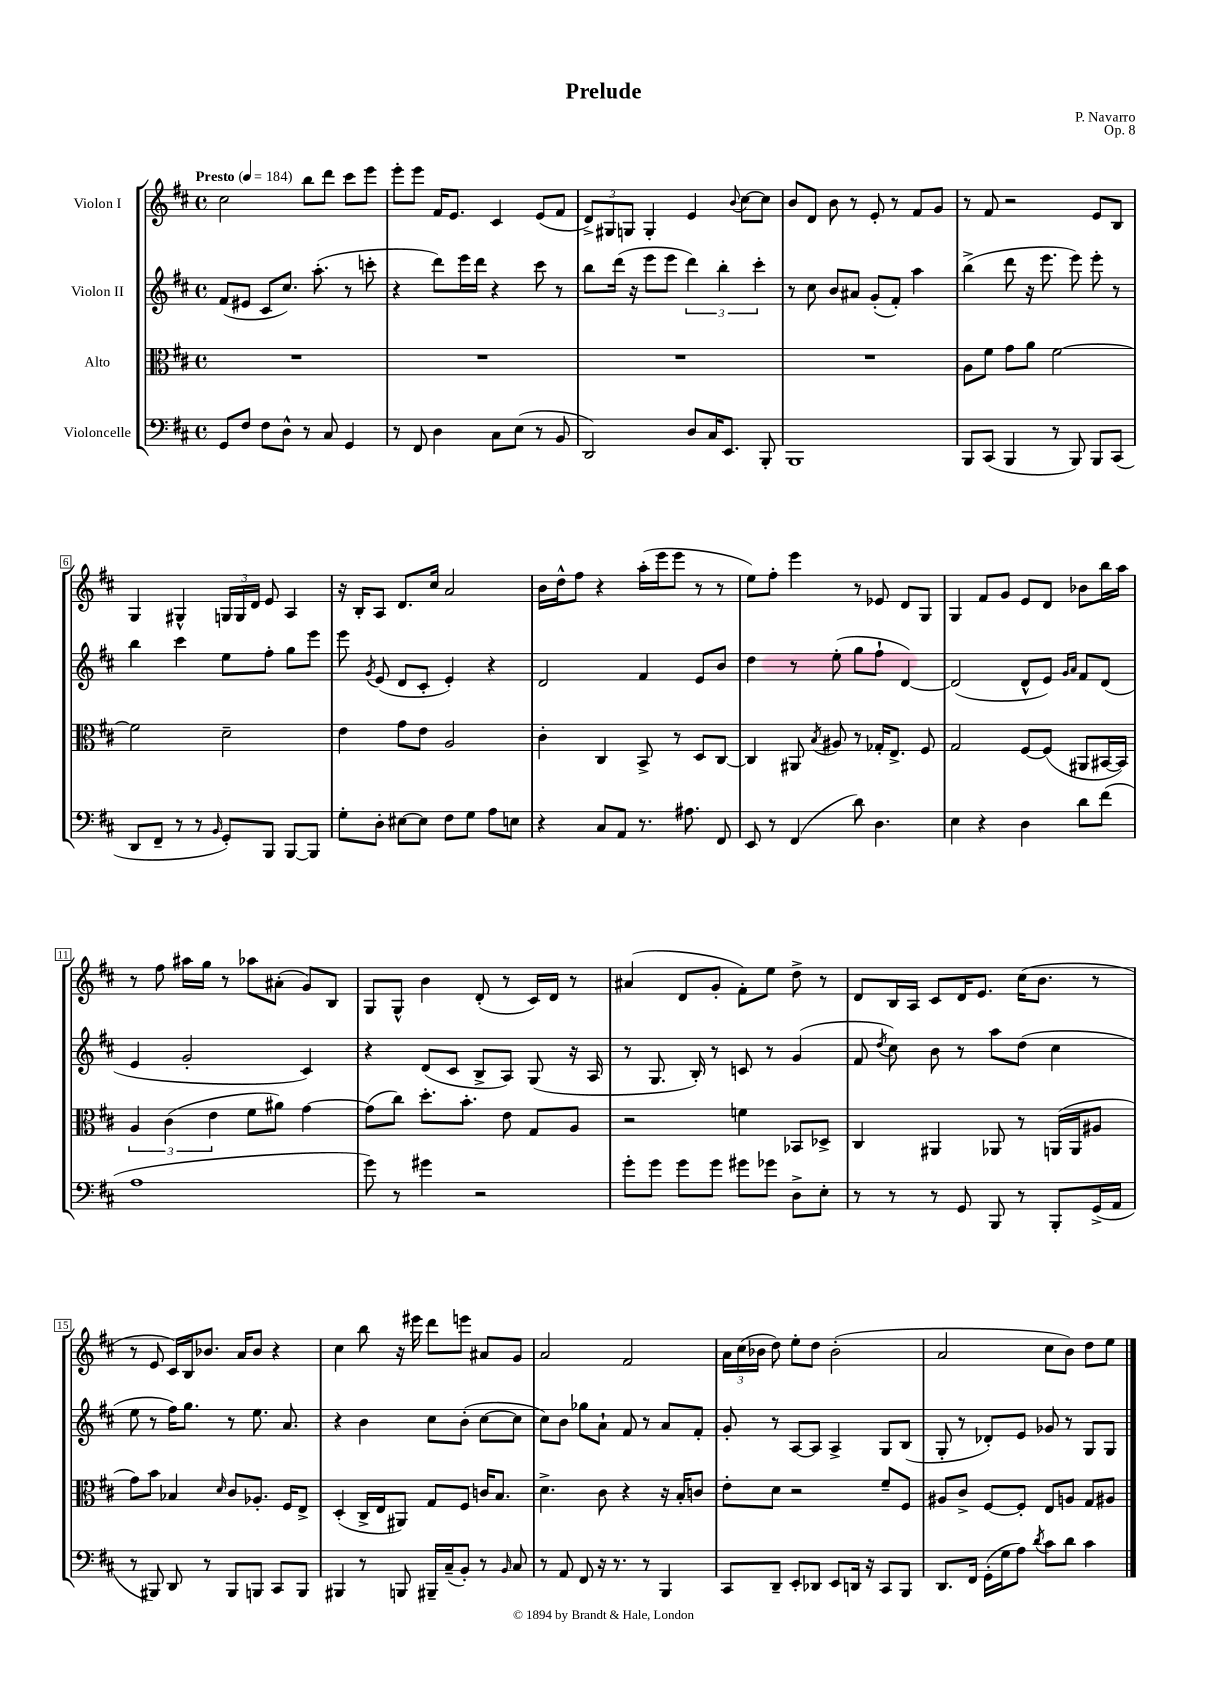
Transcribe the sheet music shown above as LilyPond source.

\header { title = "Prelude" composer = "P. Navarro" opus = "Op. 8" }
<<
\new StaffGroup <<
\new Staff = "s0" \with { instrumentName = "Violon I" } {
    \clef treble \key d \major \defaultTimeSignature \time 4/4 \tempo "Presto" 4 = 184
    \autoBeamOff cis''2 b''8[ d'''8] cis'''8[ e'''8] |
    e'''8[-. e'''8] fis'16[ e'8.] cis'4 e'8[( fis'8] |
    \tuplet 3/2 { d'8[->) gis8 g8] } g4-. e'4 \appoggiatura { b'8 } cis''8[~ cis''8] |
    b'8[ d'8] b'8 r8 e'8-. r8 fis'8[ g'8] |
    r8 fis'8 r2 e'8[ b8] |
    g4 gis4-^ \tuplet 3/2 { g16[ g16 d'16] } e'8 a4 |
    r16 b16[-. a8] d'8.[ cis''16] a'2 |
    b'16[ d''16-^ fis''8] r4 a''16[-.( e'''16 e'''8] r8 r8 |
    e''8[) fis''8]-. e'''4 r8 ees'8 d'8[ g8] |
    g4 fis'8[ g'8] e'8[ d'8] bes'8[ b''16 a''16] |
    r8 fis''8 ais''16[ g''16] r8 aes''8[ ais'8]-.( g'8[) b8] |
    g8[ g8]-^ b'4 d'8-.( r8 cis'16[) d'16] r8 |
    ais'4( d'8[ g'8]-. fis'8[-.) e''8] d''8-> r8 |
    d'8[ b16 a16] cis'8[ d'16 e'8.] cis''16[( b'8.] r8 |
    r8 e'8 cis'16[) b16 bes'8.] a'16[ bes'8] r4 |
    cis''4 b''8 r16 eis'''16 d'''8[ e'''8] ais'8[ g'8] |
    a'2 fis'2 |
    \tuplet 3/2 { a'16[ cis''16( bes'16] } d''8) e''8[-. d''8] bes'2-.( |
    a'2 cis''8[ b'8]) d''8[ e''8] \bar "|." |
}
\new Staff = "s1" \with { instrumentName = "Violon II" } {
    \clef treble \key d \major \defaultTimeSignature \time 4/4
    \autoBeamOff fis'8[( eis'8] cis'8[ cis''8.]) a''8.-.( r8 c'''8-. |
    r4 d'''8[) e'''16 d'''16] r4 cis'''8 r8 |
    b''8[ d'''16]( r16 e'''8[ e'''8] \tuplet 3/2 { d'''4) b''4-. cis'''4-. } |
    r8 cis''8 b'8[ ais'8] g'8[-.( fis'8]-.) a''4 |
    b''4->( d'''8 r16 e'''8. e'''8) e'''8-. r8 |
    b''4 cis'''4 e''8[ fis''8]-. g''8[ e'''8] |
    e'''8 \acciaccatura { g'8 } e'8( d'8[ cis'8]-. e'4-.) r4 |
    d'2 fis'4 e'8[ b'8] |
    d''4 r8 e''8-.( g''8[ fis''8]-! d'4~) |
    d'2( d'8[-^ e'8]) \grace { g'16[ a'16] } fis'8[ d'8]( |
    e'4 g'2-. cis'4) |
    r4 d'8[( cis'8] b8[-> a8]) g8( r16 a16 |
    r8 g8. b16-.) r8 c'8 r8 g'4( |
    fis'8 \acciaccatura { d''8 } cis''8) b'8 r8 a''8[ d''8]( cis''4 |
    e''8 r8 fis''16[) g''8.] r8 e''8. a'8. |
    r4 b'4 cis''8[ b'8]-.( cis''8[~ cis''8] |
    cis''8[) b'8] ges''8[ a'8]-! fis'8 r8 a'8[ fis'8]-. |
    g'8-. r8 a8[~ a8] a4-> g8[ b8]( |
    g8-. r8 des'8[-.) e'8] ges'8 r8 g8[ g8] \bar "|." |
}
\new Staff = "s2" \with { instrumentName = "Alto" } {
    \clef alto \key d \major \defaultTimeSignature \time 4/4
    \autoBeamOff R1 |
    R1 |
    R1 |
    R1 |
    a8[ fis'8] g'8[ a'8] fis'2~ |
    fis'2 d'2-- |
    e'4 g'8[ e'8] a2 |
    cis'4-. cis4 b,8-> r8 d8[ cis8]~ |
    cis4 ais,8 \acciaccatura { b8 } ais8 r8 ges16[-. e8.]-> fis8 |
    g2 fis8[~ fis8]( ais,8[ bis,16~ bis,16]) |
    \tuplet 3/2 { a4 cis'4( e'4 } fis'8[ ais'8]) g'4~ |
    g'8[( cis''8]) d''8.[-. b'8.]-. e'8 g8[ a8] |
    r2 f'4 bes,8[ des8]-> |
    cis4 ais,4 aes,8 r8 a,16[( a,16 ais8] |
    g'8[) b'8] bes4 \grace { d'16 } cis'8[ aes8.]-. fis16[ e8]-> |
    d4-.( cis16[-> e16 ais,8]) g8[ fis8] c'16[ b8.] |
    d'4.-> cis'8 r4 r16 b16[-. c'8] |
    e'8[-. d'8] r2 fis'8[-- fis8] |
    ais8[ cis'8]-> fis8[~ fis8]-. e8[ a8] g8[ ais8] \bar "|." |
}
\new Staff = "s3" \with { instrumentName = "Violoncelle" } {
    \clef bass \key d \major \defaultTimeSignature \time 4/4
    \autoBeamOff g,8[ fis8] fis8[ d8]-^ r8 cis8 g,4 |
    r8 fis,8 d4 cis8[ e8]( r8 b,8 |
    d,2) d8[ cis16 e,8.] b,,8-. |
    b,,1 |
    b,,8[ cis,8]( b,,4 r8 b,,8) b,,8[ cis,8]( |
    d,8[ fis,8]-- r8 r8 \grace { b,16 } g,8[-.) b,,8] b,,8[~ b,,8] |
    g8[-. d8]-. eis8[~ eis8] fis8[ g8] a8[ e8] |
    r4 cis8[ a,8] r8. ais8. fis,8 |
    e,8 r8 fis,4( d'8) d4. |
    e4 r4 d4 d'8[ fis'8]( |
    a1 |
    g'8) r8 gis'4 r2 |
    g'8[-. g'8] g'8[ g'8] gis'8[ ges'8] d8[-> e8]-. |
    r8 r8 r8 g,8 b,,8 r8 b,,8[-. g,16->( a,16] |
    r8 bis,,8) d,8 r8 bis,,8[ b,,8] cis,8[ b,,8] |
    bis,,4 r8 b,,8 bis,,16[-- cis16--( b,8]-.) r8 \grace { b,16 } cis8 |
    r8 a,8 fis,8 r16 r8. r8 b,,4 |
    cis,8[ d,8]-- e,8[-. des,8] e,8[ d,16] r16 cis,8[ b,,8] |
    d,8.[ fis,16] g,16[-.( g16 a8]) \acciaccatura { d'8 } cis'8[ d'8] cis'4 \bar "|." |
}
>>
>>
\layout { \context { \Score \override BarNumber.stencil = #(make-stencil-boxer 0.1 0.3 ly:text-interface::print) } }
